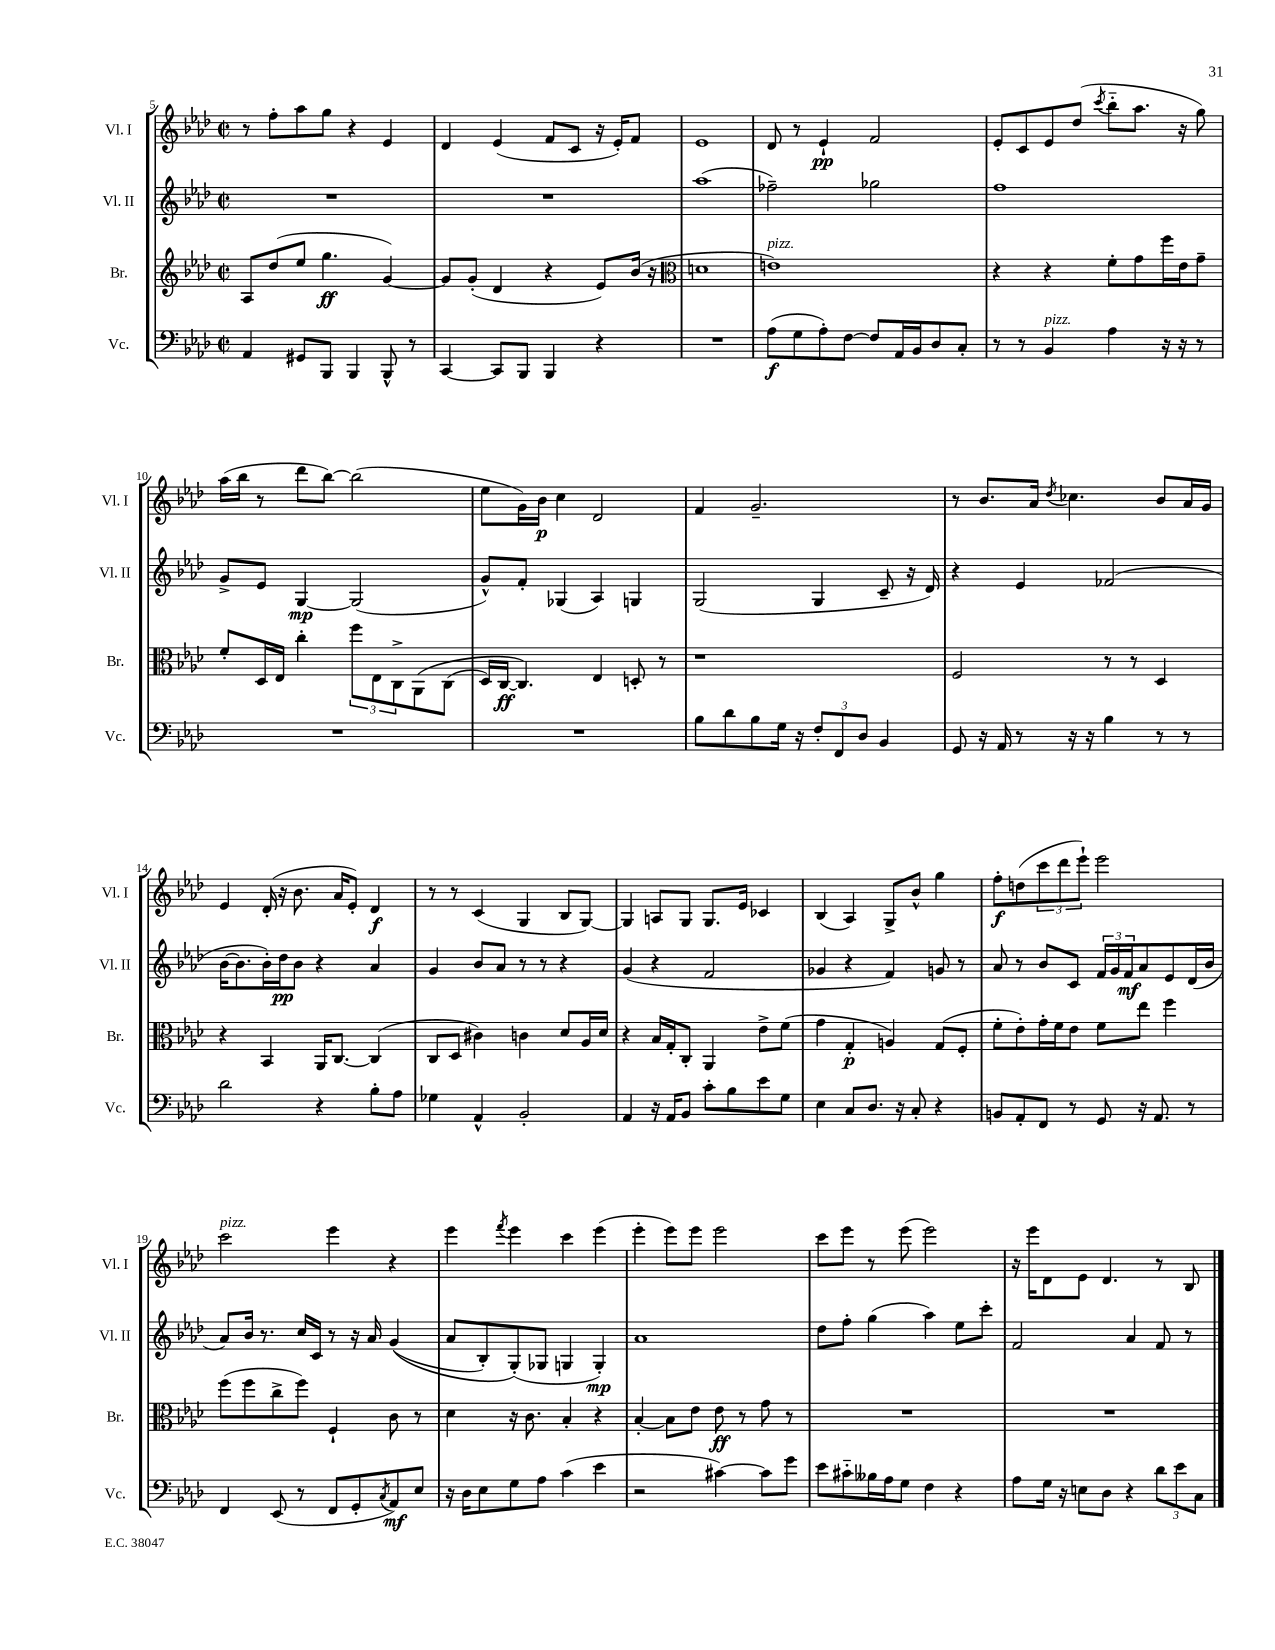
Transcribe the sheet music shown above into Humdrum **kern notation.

**kern	**kern	**kern	**kern
*staff4	*staff3	*staff2	*staff1
*clefF4	*clefG2	*clefG2	*clefG2
*k[b-e-a-d-]	*k[b-e-a-d-]	*k[b-e-a-d-]	*k[b-e-a-d-]
*M2/2	*M2/2	*M2/2	*M2/2
*met(c|)	*met(c|)	*met(c|)	*met(c|)
4AA-	8A-	1r	8r
.	(8dd-	.	8ff'
8GG#	8ee-	.	8aa-
8BBB-	4.gg	.	8gg
4BBB-	.	.	4r
8BBB-^^	[4g)	.	4e-
8r	.	.	.
=	=	=	=
[4CC	8g]	1r	4d-
.	(8g'	.	.
8CC]	4d-	.	(4e-
8BBB-	.	.	.
4BBB-	4r	.	8f
.	.	.	8c
4r	8e-)	.	16r
.	.	.	16e-')
.	(16b-	.	8f
.	16r	.	.
=	=	=	=
*	*clefC3	*	*
1r	1d	(1aa-	1e-
=	=	=	=
(8A-	1e)	2ff-~)	8d-
8G	.	.	8r
8A-')	.	.	4e-`
[8F	.	.	.
8F]	.	2gg-	2f
16AA-	.	.	.
16BB-	.	.	.
8D-	.	.	.
8C'	.	.	.
=	=	=	=
8r	4r	1ff	8e-'
8r	.	.	8c
4BB-	4r	.	8e-
.	.	.	(8dd-
.	.	.	8qccc
4A-	8f'	.	8bb-'~
.	8g	.	8.aa-
16r	16ff	.	.
16r	16e-	.	16r
8r	8g~	.	8gg)
=	=	=	=
1r	8f'	8g^	(16aa-
.	.	.	16bb-
.	16D-	8e-	8r
.	16E-	.	.
.	4cc'	[4G	8ddd-
.	.	.	[8bb-)
.	12ff	(2G]	(2bb-]
.	12E-	.	.
.	12C^	.	.
.	&(8AA-	.	.
.	(8C	.	.
=	=	=	=
1r	16D-)	8g^^)	8ee-
.	[16C	.	.
.	4.C]&)	8f'	16g)
.	.	.	16b-
.	.	(4G-	4cc
.	4E-	4A-)	2d-
.	8D'	4G	.
.	8r	.	.
=	=	=	=
8B-	1r	(2G	4f
8d-	.	.	.
8B-	.	.	2.g~
16G	.	.	.
16r	.	.	.
12F'	.	4G	.
12FF	.	.	.
12D-	.	.	.
4BB-	.	8c~	.
.	.	16r	.
.	.	16d-)	.
=	=	=	=
8GG	2F	4r	8r
16r	.	.	8.b-
16AA-	.	.	.
8r	.	4e-	.
.	.	.	16a-
.	.	.	8qdd-
16r	.	.	4.cc-
16r	.	.	.
4B-	8r	(2f-	.
.	8r	.	.
8r	4D-	.	8b-
8r	.	.	16a-
.	.	.	16g
=	=	=	=
2d-	4r	[16b-	4e-
.	.	8.b-]	.
.	4BB-	16b-')	(16d-'
.	.	16dd-	16r
.	.	8b-	8.b-
4r	16AA-	4r	.
.	[8.C	.	16a-
.	.	.	8e-')
8B-'	(4C]	4a-	4d-
8A-	.	.	.
=	=	=	=
4G-	8C	4g	8r
.	8D-	.	8r
4AA-^^	4c#)	8b-	(4c
.	.	8a-	.
2BB-'	4c	8r	4G
.	.	8r	.
.	8d-	4r	8B-
.	16A-	.	[8G)
.	16d-	.	.
=	=	=	=
4AA-	4r	(4g	4G]
16r	16B-	4r	8A
16AA-	16G'	.	.
8BB-	8C'	.	8G
8c'	4AA-	2f	8.G
8B-	.	.	.
.	.	.	16e-
8e-	8e-^	.	4c-
8G	(8f	.	.
=	=	=	=
4E-	4g	4g-	(4B-
8C	4G'	4r	4A-)
8.D-	.	.	.
.	4A)	4f)	8G^
16r	.	.	.
8C'	.	.	8b-^^
4r	(8G	8g	4gg
.	8F'	8r	.
=	=	=	=
8BB	8f'	8a-	8ff'
8AA-'	8e-')	8r	(8dd
8FF	16g'	8b-	12ccc
.	16f	.	.
.	.	.	12ddd-
8r	8e-	8c	.
.	.	.	12eee-`)
8GG	8f	24f	2eee-
.	.	24g	.
.	.	24f	.
16r	8ee-	8a-	.
8.AA-	.	.	.
.	4ff	8e-	.
8r	.	(16d-	.
.	.	16b-	.
=	=	=	=
4FF	(8ff	8a-)	2ccc
.	8ff	16b-	.
.	.	8.r	.
(8EE-	8cc^	.	.
8r	8ff)	16cc	.
.	.	16c	.
8FF	4F`	8r	4eee-
8GG'	.	16r	.
.	.	16a-	.
8qC	.	.	.
8AA-)	8c	&((4g	4r
8E-	8r	.	.
=	=	=	=
16r	4d-	8a-	4eee-
16D-	.	.	.
8E-	.	8B-')	.
.	.	.	8qfff
8G	16r	(8G'&)	4eee-
.	8.c	.	.
8A-	.	8G-	.
(4c	4B-'	4G	4ccc
4e-	4r	4G')	(4eee-
=	=	=	=
2r	[4B-'	1a-	4eee-'
.	8B-]	.	8eee-)
.	8e-	.	8eee-
[4c#)	8e-	.	2eee-
.	8r	.	.
8c#]	8g	.	.
8g	8r	.	.
=	=	=	=
8e-	1r	8dd-	8ccc
8c#'~	.	8ff'	8eee-
16B--	.	(4gg	8r
16A-	.	.	.
8G	.	.	(8eee-
4F	.	4aa-)	2eee-)
4r	.	8ee-	.
.	.	8ccc'	.
=	=	=	=
8A-	1r	2f	16r
.	.	.	16eee-
16G	.	.	8d-
16r	.	.	.
8E	.	.	8e-
8D-	.	.	4.d-
4r	.	4a-	.
12d-	.	8f	8r
12e-	.	.	.
.	.	8r	8B-
12C	.	.	.
==	==	==	==
*-	*-	*-	*-
